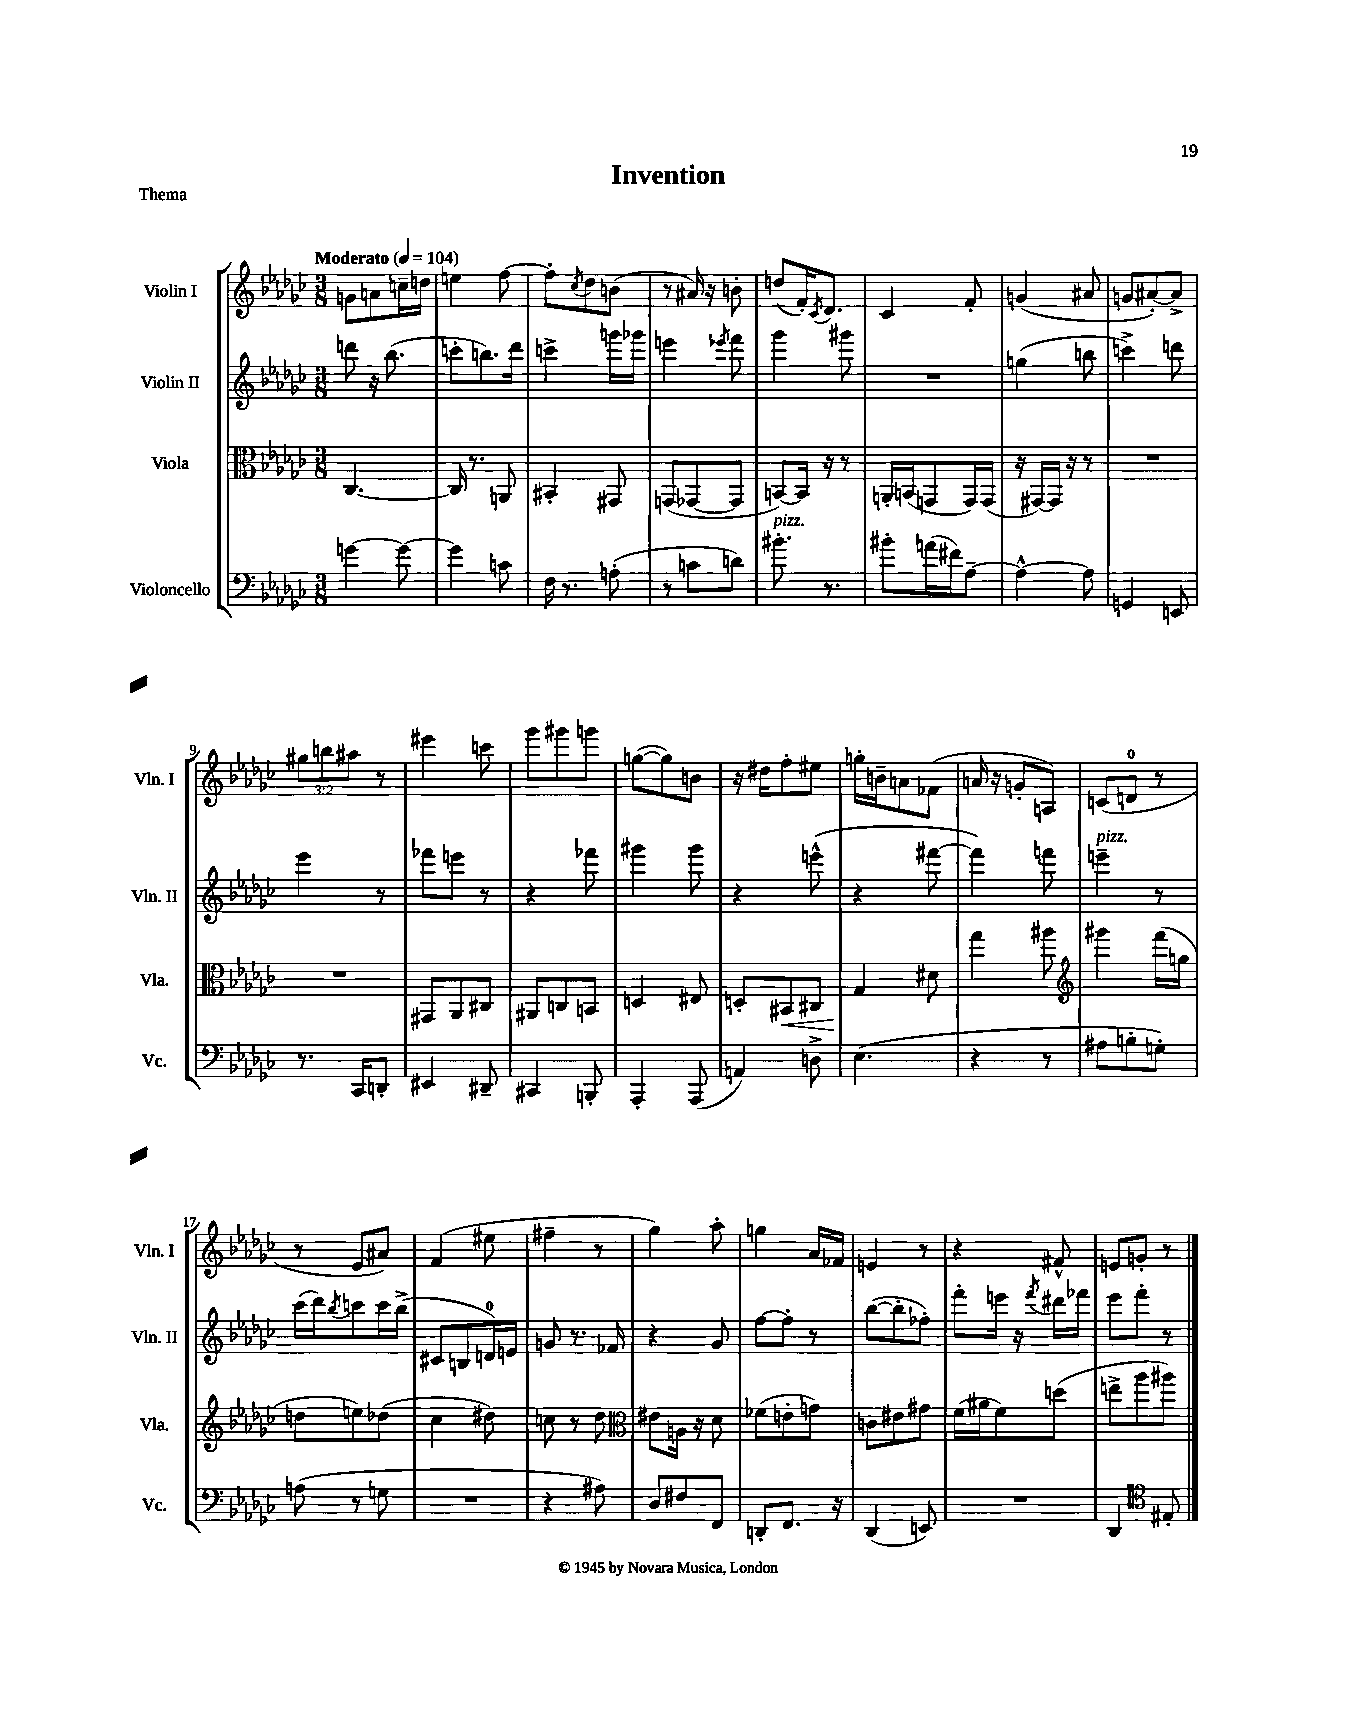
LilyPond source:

\header { title = "Invention" piece = "Thema" }
<<
\new StaffGroup <<
\new Staff = "s0" \with { instrumentName = "Violin I" shortInstrumentName = "Vln. I" } {
    \clef treble \key ges \major \numericTimeSignature \time 3/8 \override Staff.TupletNumber.text = #tuplet-number::calc-fraction-text \tempo "Moderato" 4 = 104
    g'8 a'8 c''16-- d''16 |
    e''4 f''8~ |
    f''8-. \acciaccatura { ces''8 } des''8 b'8( |
    r8 ais'16) r16 b'8-. |
    d''8( f'16-.) \acciaccatura { ces'8 } des'8. |
    ces'4 f'8-. |
    g'4( ais'8 |
    g'8 ais'8~-.) ais'8-> |
    \tuplet 3/2 { gis''8 b''8 ais''8 } r8 |
    eis'''4 c'''8 |
    ges'''8 gis'''8 g'''8 |
    g''8~( g''8) b'8 |
    r16 dis''16 f''8-. eis''8 |
    g''16-. b'16-- a'8 fes'8( |
    a'16 r16 g'8-. a8) |
    c'8( d'8-0 r8 |
    r8 ees'8 ais'8) |
    f'4( eis''8 |
    fis''4-- r8 |
    ges''4) aes''8-. |
    g''4 aes'16 fes'16 |
    e'4 r8 |
    r4 fis'8-^ |
    e'8 g'8-. r8 \bar "|." |
}
\new Staff = "s1" \with { instrumentName = "Violin II" shortInstrumentName = "Vln. II" } {
    \clef treble \key ges \major \numericTimeSignature \time 3/8
    d'''8 r16 bes''8.( |
    c'''8-. b''8.) des'''16 |
    c'''4-> g'''16 ges'''16 |
    e'''4 \acciaccatura { ees'''8 } f'''8 |
    ges'''4 gis'''8 |
    R4. |
    g''4( b''8 |
    c'''4->) d'''8 |
    ees'''4 r8 |
    fes'''8 e'''8 r8 |
    r4 fes'''8 |
    gis'''4 gis'''8 |
    r4 e'''8-^( |
    r4 fis'''8~ |
    fis'''4) f'''8 |
    e'''4--^\markup { \italic "pizz." } r8 |
    ces'''16( des'''16) \acciaccatura { bes''8 } c'''8 c'''16 bes''16->( |
    cis'8 b8 d'16-0) e'16 |
    g'8 r8. fes'16 |
    r4 ges'8 |
    f''8~ f''8-. r8 |
    bes''8~( bes''8-. fes''8-.) |
    f'''8-. e'''16 r16 \acciaccatura { f'''8 } dis'''16 fes'''16 |
    ees'''8 f'''8-. r8 \bar "|." |
}
\new Staff = "s2" \with { instrumentName = "Viola" shortInstrumentName = "Vla." } {
    \clef alto \key ges \major \numericTimeSignature \time 3/8
    ces4.~ |
    ces16 r8. a,8 |
    bis,4-. gis,8 |
    g,8( ges,8~ ges,8 |
    b,8~) b,16 r16 r8 |
    a,16-. b,16( g,8 g,16) g,16( |
    r16 gis,16~) gis,16 r16 r8 |
    R4. |
    R4. |
    gis,8 aes,8 cis8 |
    ais,8 c8 b,8 |
    d4 eis8 |
    d8-. bis,8\< cis8 |
    ges4\! dis'8 |
    ges''4 ais''8 |
    \clef treble gis'''4 f'''16( g''16 |
    d''8 e''8) des''8( |
    ces''4 dis''8) |
    c''8 r8 des''8 |
    \clef alto eis'8 a16 r16 des'8 |
    fes'8( e'8-. g'8) |
    c'8 eis'8 gis'8 |
    f'16( ais'16 f'8) d''8( |
    e''8-> aes''8 ais''8) \bar "|." |
}
\new Staff = "s3" \with { instrumentName = "Violoncello" shortInstrumentName = "Vc." } {
    \clef bass \key ges \major \numericTimeSignature \time 3/8
    g'4~ g'8~ |
    g'4 c'8 |
    f16 r8. a8-.( |
    r8 c'8 d'8) |
    bis'8.-.^\markup { \italic "pizz." } r8. |
    bis'8-. a'16( fis'16) aes8~-- |
    aes4~-^ aes8 |
    g,4 e,8 |
    r8. ces,16 d,8-. |
    eis,4 dis,8-- |
    cis,4 b,,8-. |
    aes,,4-. aes,,8( |
    a,4) d8-> |
    ees4.( |
    r4 r8 |
    ais8 b8-. g8-.) |
    a8( r8 g8 |
    R4. |
    r4 ais8) |
    des8 fis8 f,8 |
    d,8-. f,8. r16 |
    des,4( e,8) |
    R4. |
    des,4 \clef tenor eis8-. \bar "|." |
}
>>
>>
